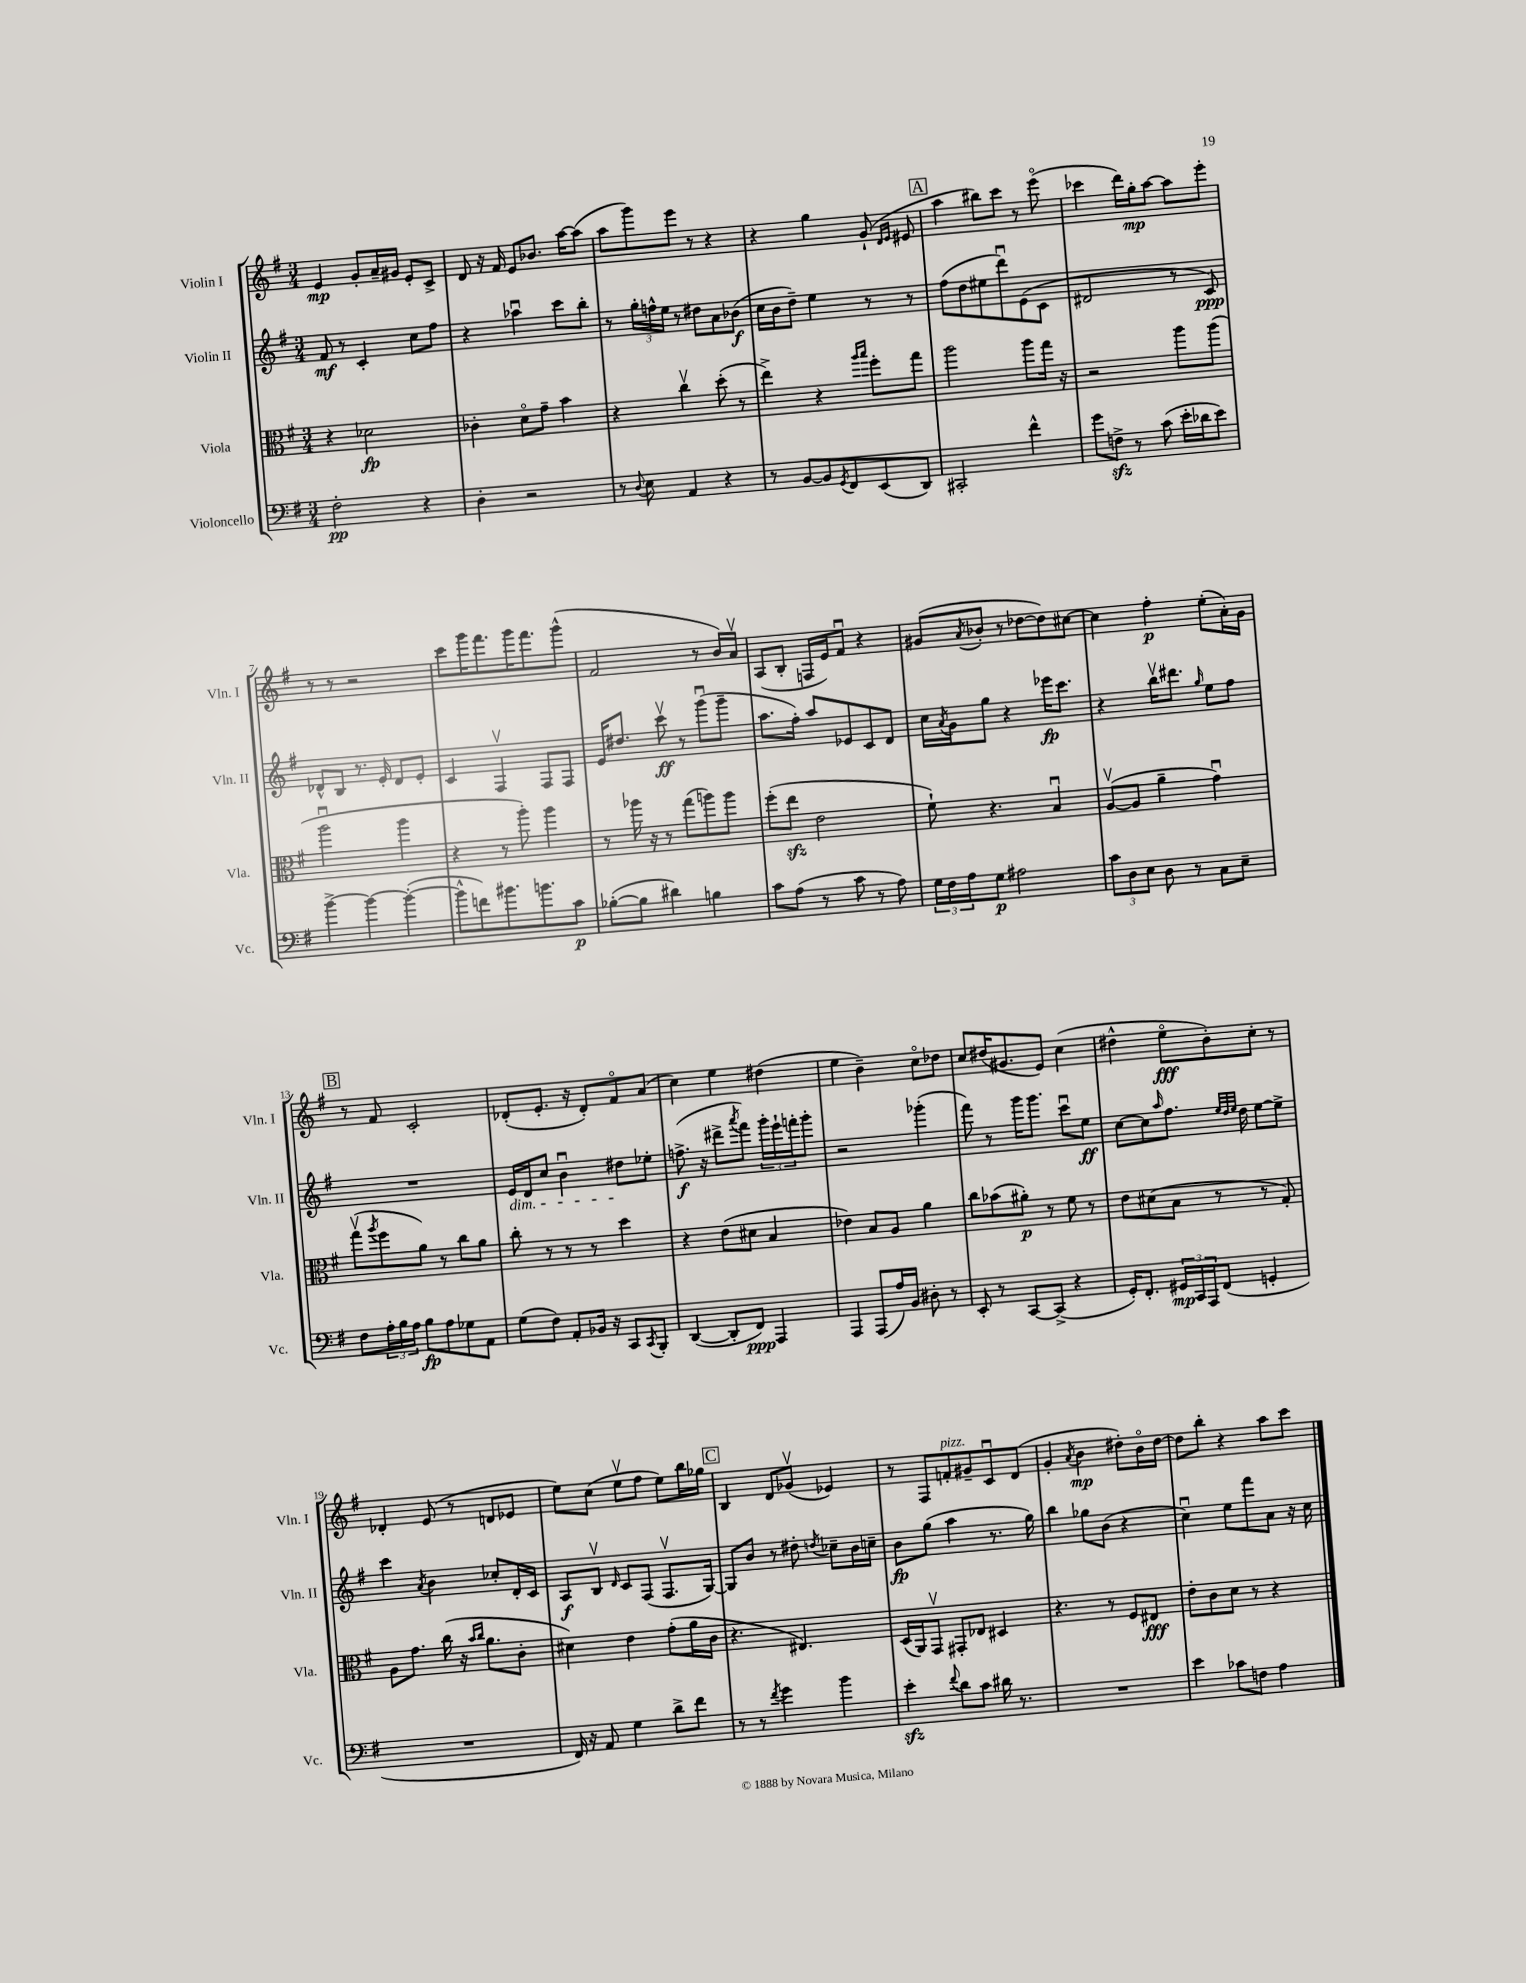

**kern	**kern	**kern	**kern
*staff4	*staff3	*staff2	*staff1
*clefF4	*clefC3	*clefG2	*clefG2
*k[f#]	*k[f#]	*k[f#]	*k[f#]
*M3/4	*M3/4	*M3/4	*M3/4
2F#'	4r	8f#	4e
.	.	8r	.
.	2d-	4c'	8g'
.	.	.	16a~
.	.	.	16g#
4r	.	8cc	8e'
.	.	8ff#	8c^
=	=	=	=
4D'	4c-'	4r	8d
.	.	.	16r
.	.	.	16f#
2r	8do	4aa-u	8e
.	8g~	.	8.b-
.	4b	8ccc	.
.	.	.	[16aa
.	.	8bb'	(8aa]
=	=	=	=
8r	4r	8r	8aa
8qqD	.	.	.
8E	.	24gg'	8ggg)
.	.	24ff^^	.
.	.	24ee	.
4AA	4ccv	8r	8eee
.	.	8dd#	8r
4r	(8dd'	8a	4r
.	8r	(8b-	.
=	=	=	=
8r	4ee^)	16cc	4r
.	.	16b	.
[8BB	.	8dd~)	.
8BB]	4r	4ee	4gg
8qGG	.	.	.
8FF#	.	.	.
.	16qqaa	.	.
.	16qqbb	.	.
(8EE	8ff#'	8r	(8g`
.	.	.	16qqd
.	.	.	16qqe
8DD)	8gg	8r	8e#
=	=	=	=
2CC#'	2aa	(8ff#	4aa
.	.	8dd	.
.	.	8ee#	8bb#)
.	.	8dddu)	8ccc
4f#^^	8aa	(8e	8r
.	16gg	8c	(8eeeo
.	16r	.	.
=	=	=	=
8g	2r	2d#	4ccc-
8F^	.	.	.
8r	.	.	16ddd)
.	.	.	16gg'
(8c	.	.	[8aa
16e'	8aa	8r	8aa]
16d-	.	.	.
8e)	(8aa	8c)	8eee'
=	=	=	=
[4b^	2aau	8d-^^	8r
.	.	8B	8r
4b_	.	8.r	2r
.	.	16e'	.
(4b'_	4aa	8d-	.
.	.	8e'	.
=	=	=	=
8b^^]	4r	4c	8ccc
8f)	.	.	16ggg
.	.	.	8.fff#
8.b#	8r	4F#v	.
.	8aa')	.	16ggg
8.b	.	.	8.fff#
.	4aa	8F#	.
8c	.	8F#	(8ggg^^
=	=	=	=
([8B-'	8r	16e	2f#
.	.	8.dd#	.
8B-]	16aa-	.	.
.	16r	.	.
4d#)	8r	8cccv	.
.	(8gg	8r	.
4B	8aa)	(8gggu	8r
.	8aa	8ggg~	16b)
.	.	.	16av
=	=	=	=
8c	(8ff#'	8.aa	(8A
(8A	8ee	.	8B'
.	.	16ff#')	.
8r	2e	8aa	16F
.	.	.	16e)
8c	.	8e-	8f#u
8r	.	8c	4r
8A)	.	8d	.
=	=	=	=
24G	8f#`)	16cc	(8g#
24F#	.	.	.
.	.	8qa	.
.	.	16g	.
24A	.	.	.
.	.	.	8qa
8G	4.r	8gg	8b-'
2A#	.	4r	8r
.	.	.	[8dd-
.	4Bu	16eee-	8dd-])
.	.	8.ccc	.
.	.	.	[8cc#
=	=	=	=
12c	([8Av	4r	4cc#]
12D	.	.	.
.	8A]	.	.
12E	.	.	.
8D	4a~	16bbv	4ff#'
.	.	8.ddd#	.
8r	.	.	.
.	.	16qqgg	.
8C	4gu)	8ee	(8ee'
8E~	.	8ff#	16a')
.	.	.	16g
=	=	=	=
8F#	(8ggv	2.r	8r
.	8qaa	.	.
24A'	8ff#	.	8f#
24B	.	.	.
24A	.	.	.
8B	8a)	.	2c'
8A	8r	.	.
8G-	8cc	.	.
8AA	8a	.	.
=	=	=	=
(8G	8cc'	16e	(8d-'
.	.	16d	.
8F#)	8r	8cc	8.e'
8AA'	8r	4bu	.
.	.	.	16r
16BB-	8r	.	8d-')
16r	.	.	.
8CC	4dd	8dd#	8f#o
8qCC	.	.	.
8BBB'	.	8ee-'	(8a
=	=	=	=
([4DD	4r	(8.ff^	4cc)
.	.	16r	.
8DD']	(8e	8ddd#^	4ee
.	.	8qaaa	.
8FF#)	8d#	8fff#)	.
4AAA	4B	24ggg'	(4dd#
.	.	24eee`	.
.	.	24fff'	.
.	.	8ggg'	.
=	=	=	=
4AAA	4e-)	2r	4ee
(8AAA	8B	.	4b~)
16A)	8A	.	.
16BB	.	.	.
8D#'	4a	(4ggg-'	8cco
8r	.	.	8dd-
=	=	=	=
8EE'	8cc	8fff#)	8cc
8r	(8b-	8r	(16dd#
.	.	.	8.g#
[8CC	8a#')	16ggg	.
.	.	8.ggg	.
(8CC^]	8r	.	8e)
4r	8f#	8cccu	(4cc
.	8r	8ee	.
=	=	=	=
16GG')	8e	[8cc	4dd#^^
8.FF#'	.	.	.
.	(8d#	8cc]	.
.	.	16qqaa	.
24GG#	8B	8.ff#	8eeo
24CC	.	.	.
24AAA	.	.	.
(8FF#	8r	.	8b')
.	.	32qqee	.
.	.	32qqdd	.
.	.	32qqee	.
.	.	16dd	.
4GG'	8r	[8ee	8cc'
.	8G')	8ee^]	8r
=	=	=	=
2.r	8A	4ccc	4d-'
.	8.g	.	.
.	.	8qa	.
.	.	4b	(8e
.	(16cc	.	.
.	16r	.	8r
.	16qqb	.	.
.	16qqcc	.	.
.	8.a	.	.
.	.	8cc-'	8d
.	8c'	16d'	8e-
.	.	16c	.
=	=	=	=
16FF#)	4d#)	8A	8ee)
16r	.	.	.
8AA	.	8Bv	(8cc
.	.	16qqd	.
4G	4e	8c	8eev
.	.	(8F#	8ff#
8d^	(8g'	8.F#v	8ee)
8f#	16a	.	16bb
.	16c	[16G)	16gg-
=	=	=	=
8r	4.r	8G]	4B
8r	.	8b	.
8qf#	.	.	.
4g	.	8r	8d
.	4.E#)	8dd#'	(8g-v
.	.	8qdd	.
4b	.	8cc-~	4e-)
.	.	16b	.
.	.	16cc~	.
=	=	=	=
4e'	(16D	8b	8r
.	16AA)	.	.
.	8GGv	(8gg	8F#
8qqf#	.	.	.
8d	8GG#'	4aa	8f'
8c	8E-	.	8g#~
16d#	4D#	8.r	8cu
8.r	.	.	.
.	.	.	(8d
.	.	16gg)	.
=	=	=	=
2.r	4.r	4bb	4g'
.	.	.	8qa
.	.	8gg-	4b
.	8r	(8b	.
.	8F#	4r	8dd#')
.	8E#	.	16bo
.	.	.	[16dd#
=	=	=	=
4e	8e'	4ccu)	8dd#]
.	8c	.	8bb'
8c-	8d	8ee	4r
8F	8r	8fff#	.
4A	4r	8a	8aa
.	.	16r	8ccc
.	.	16cc	.
==	==	==	==
*-	*-	*-	*-
